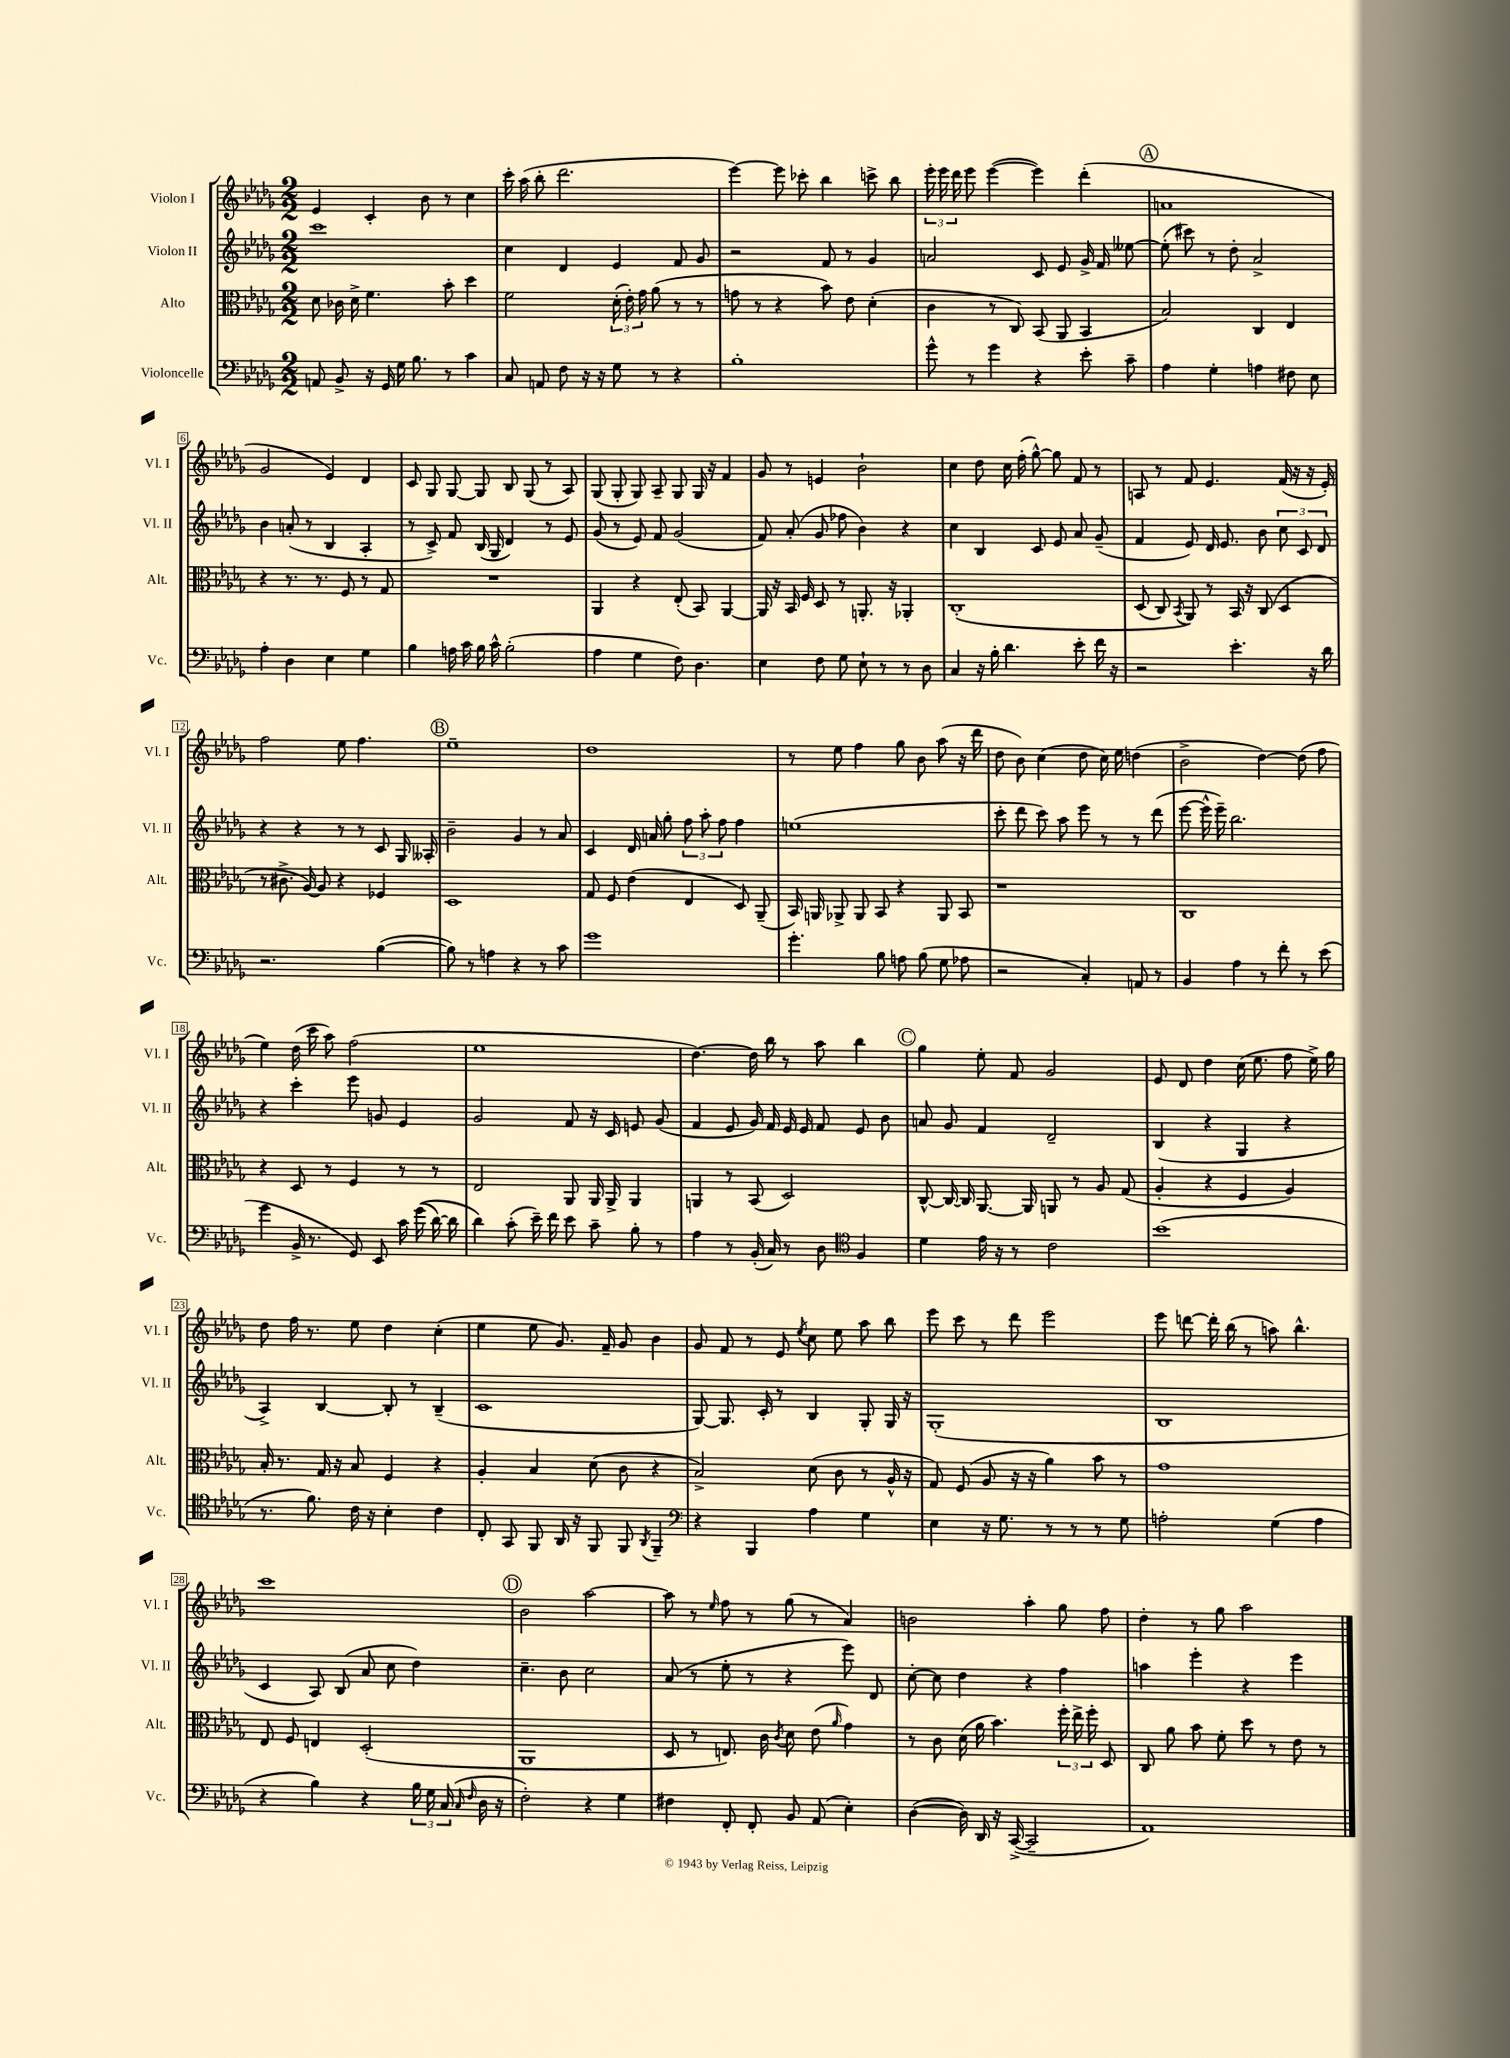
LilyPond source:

<<
\new StaffGroup <<
\new Staff = "s0" \with { instrumentName = "Violon I" shortInstrumentName = "Vl. I" } {
    \clef treble \key des \major \numericTimeSignature \time 2/2
    \autoBeamOff ees'4 c'4-. bes'8 r8 c''4 |
    c'''16-. aes''16( bes''8-. des'''2. |
    ees'''4~) ees'''8 ces'''8-. bes''4 c'''8-> bes''8 |
    \tuplet 3/2 { ees'''16-. ees'''16 des'''16 } ees'''8 ees'''4~( ees'''4) des'''4-.( |
    \mark \markup { \circle "A" } a'1 |
    ges'2 ees'4) des'4 |
    c'8 ges8 ges8~ ges8 bes8 ges8( r8 aes8) |
    ges8( ges8-. ges8) aes8-- ges8 ges16 r16 f'4 |
    ges'8 r8 e'4 bes'2-! |
    c''4 des''8 c''16 f''16-.( ges''8~-^) ges''8 f'8 r8 |
    a8 r8 f'8 ees'4. f'16( r16 r16 ees'16-.) |
    f''2 ees''8 f''4. |
    \mark \markup { \circle "B" } ees''1-- |
    des''1 |
    r8 ees''8 f''4 ges''8 bes'8 aes''8( r16 des'''16 |
    des''8 bes'8) c''4( des''8 c''16) ees''16 d''4( |
    bes'2-> des''4~) des''8( f''8 |
    ees''4) des''16( c'''16 aes''8) f''2( |
    ees''1 |
    des''4.~) des''16 bes''16 r8 aes''8 bes''4 |
    \mark \markup { \circle "C" } ges''4 ees''8-. f'8 ges'2 |
    ees'8 des'8 des''4 c''16( ees''8. f''8 ees''16->) ges''16 |
    des''8 f''16 r8. ees''8 des''4 c''4-.( |
    ees''4 ees''8 ges'8.) f'16-- ges'8 bes'4 |
    ges'8 f'8 r8 ees'8 \acciaccatura { ees''8 } c''8 ees''8 aes''8 bes''8 |
    ees'''8 c'''8 r8 des'''8 ees'''2 |
    ees'''8 d'''8~ d'''16-. bes''16( r8 a''8) bes''4.-^ |
    c'''1 |
    \mark \markup { \circle "D" } bes'2 aes''2~ |
    aes''8 r8 \grace { ees''16 } f''8 r8 ges''8( r8 aes'4) |
    b'2 aes''4-. ges''8 f''8 |
    des''4-. r8 ges''8 aes''2 \bar "|." |
}
\new Staff = "s1" \with { instrumentName = "Violon II" shortInstrumentName = "Vl. II" } {
    \clef treble \key des \major \numericTimeSignature \time 2/2
    \autoBeamOff c'''1 |
    c''4 des'4 ees'4 f'8 ges'8 |
    r2 f'8 r8 ges'4 |
    a'2 c'8 ees'8 ges'16-> f'16 eeses''8~ |
    \mark \markup { \circle "A" } eeses''8-.( cis'''8) r8 des''8-. aes'2-> |
    bes'4 a'8-.( r8 bes4 aes4-. |
    r8 c'8->) f'8 bes16( ges16 des'4) r8 ees'8 |
    ges'8( r8 ees'8) f'8 ges'2( |
    f'8) aes'8-.( ges'8 fes''8 bes'4) r4 |
    c''4 bes4 c'8 ees'8 aes'8 ges'8--( |
    f'4 ees'8) des'16 ees'8. bes'8 \tuplet 3/2 { c''8 c'8 des'8 } |
    r4 r4 r8 r8 c'8 ges16 aeses16-. |
    \mark \markup { \circle "B" } bes'2-- ges'4 r8 aes'8 |
    c'4 des'16 a'16 ges''8-. \tuplet 3/2 { f''8 aes''8-. f''8 } f''4 |
    e''1( |
    c'''8-. des'''8 c'''8) aes''8 ees'''8 r8 r8 des'''8( |
    ees'''8~ ees'''16-^ ees'''16--) bes''2. |
    r4 c'''4-. ees'''8 g'8 ees'4 |
    ges'2 f'8 r16 c'16 e'8 ges'8( |
    f'4 ees'8 ges'16) f'16 ees'16 ees'16 f'8 ees'8 bes'8 |
    \mark \markup { \circle "C" } a'8 ges'8 f'4 des'2-- |
    bes4( r4 ges4 r4 |
    aes4->) bes4~ bes8-. r8 bes4--( |
    c'1 |
    ges8~) ges8. c'16-. r8 bes4 ges8-. ges16 r16 |
    ges1-.( |
    bes1 |
    c'4 aes8) bes8( aes'8 c''8 des''4) |
    \mark \markup { \circle "D" } c''4.-- bes'8 c''2 |
    aes'8( r8 ees''8-. r8 r4 ees'''8) des'8 |
    c''8~-. c''8 des''4 r4 f''4 |
    a''4 ees'''4-. r4 ees'''4 \bar "|." |
}
\new Staff = "s2" \with { instrumentName = "Alto" shortInstrumentName = "Alt." } {
    \clef alto \key des \major \numericTimeSignature \time 2/2
    \autoBeamOff des'8 ces'16 des'16-> f'4. bes'8-. des''4 |
    f'2 \tuplet 3/2 { des'16-.( ees'16-.) ges'16 } aes'8( r8 r8 |
    g'8 r8 r4 bes'8) ees'8 des'4-.( |
    c'4 r8 c8) bes,8( aes,8 bes,4 |
    \mark \markup { \circle "A" } bes2) c4 ees4 |
    r4 r8. r8. f8 r8 ges8 |
    R1 |
    aes,4 r4 ees8-.( bes,8) aes,4~ |
    aes,16 r16 bes,16 f16 des8 r8 a,8.-. r16 aes,4-. |
    c1-.\( |
    des8( c8) \acciaccatura { bes,8 } aes,8\) r8 bes,16 r16 c8( des4 |
    r8 cis'8.-> aes16~) aes8 r4 fes4 |
    \mark \markup { \circle "B" } des1 |
    ges8 f8 ees'4( ees4 des8) aes,8--( |
    bes,16) a,16 aes,8-> aes,8 bes,8 r4 aes,8 bes,8 |
    r1 |
    c1 |
    r4 des8 r8 f4 r8 r8 |
    ees2 aes,8 aes,16 aes,16-> aes,4 |
    a,4 r8 bes,8( des2) |
    \mark \markup { \circle "C" } c8~-^ c16~ c16 aes,8.~ aes,16 a,8 r8 aes8 ges8( |
    aes4-. r4 f4 aes4) |
    bes16-. r8. ges16 r16 bes8 f4 r4 |
    aes4-. bes4 des'8( c'8 r4 |
    bes2->) des'8( c'8 r8 aes16-^ r16 |
    ges8) f8( aes8 r16 r16 aes'4) bes'8 r8 |
    ges'1 |
    ees8 f8 e4 des2-.( |
    \mark \markup { \circle "D" } aes,1 |
    des8 r8 e8.) c'16 \acciaccatura { c'8 } des'8 ees'8( \grace { aes'16 } ges'4) |
    r8 c'8 des'16( aes'16 bes'4.) \tuplet 3/2 { f''16-. ees''16-> f''16-. } des8 |
    c8 aes'8 bes'8 f'8-. des''8 r8 ees'8 r8 \bar "|." |
}
\new Staff = "s3" \with { instrumentName = "Violoncelle" shortInstrumentName = "Vc." } {
    \clef bass \key des \major \numericTimeSignature \time 2/2
    \autoBeamOff a,8 bes,8-> r16 ges,16 ges16 bes8. r8 c'4 |
    c8 a,8 f8 r16 r16 ges8 r8 r4 |
    bes1-. |
    ges'8-^ r8 ges'4 r4 ees'8-. c'8-- |
    \mark \markup { \circle "A" } aes4 ges4-. a4 fis8 ees8 |
    aes4-. des4 ees4 ges4 |
    bes4 a16 c'16 bes16 c'16-^ bes2-.( |
    aes4 ges4 f8) des4. |
    ees4 f8 ges8 ees8-! r8 r8 des8 |
    c4 r16 bes16-. des'4. ees'8-. f'16 r16 |
    r2 ees'4.-. r16 des'16 |
    r2. bes4~( |
    \mark \markup { \circle "B" } bes8) r8 a4 r4 r8 c'8 |
    ges'1 |
    ges'4.-. bes8 a8 bes8( ges8 aes8 |
    r2 c4-.) a,8 r8 |
    bes,4 aes4 r8 f'8-. r8 ees'8( |
    ges'4 bes,16-> r8. ges,8) ees,8 c'16 ges'16(\( des'16~) des'16 |
    des'4\) c'8-.( ees'16--) f'16 ees'8 c'8-- bes8-. r8 |
    aes4 r8 bes,16-.( c16) r8 des8 \clef tenor f4 |
    \mark \markup { \circle "C" } des'4 ees'16 r16 r8 c'2 |
    bes'1( |
    r8. f'8.) c'16 r16 bes4-. c'4 |
    c8-. ges,8 f,8 aes,16 r16 f,8 f,8 \acciaccatura { aes,8 } f,4-- |
    \clef bass r4 bes,,4 aes4 ges4 |
    ees4 r16 ges8. r8 r8 r8 ges8 |
    a2-. ges4( a4 |
    r4 bes4) r4 \tuplet 3/2 { bes16 ges16 c16( } \grace { c16 f16 } des16 r16 |
    \mark \markup { \circle "D" } f2-.) r4 ges4 |
    fis4 f,8-. f,8-. bes,8 aes,8( ees4-.) |
    des4~( des16) des,16 r16 c,16~->( c,2-- |
    aes,1) \bar "|." |
}
>>
>>
\layout { \context { \Score \override BarNumber.stencil = #(make-stencil-boxer 0.1 0.3 ly:text-interface::print) } }
